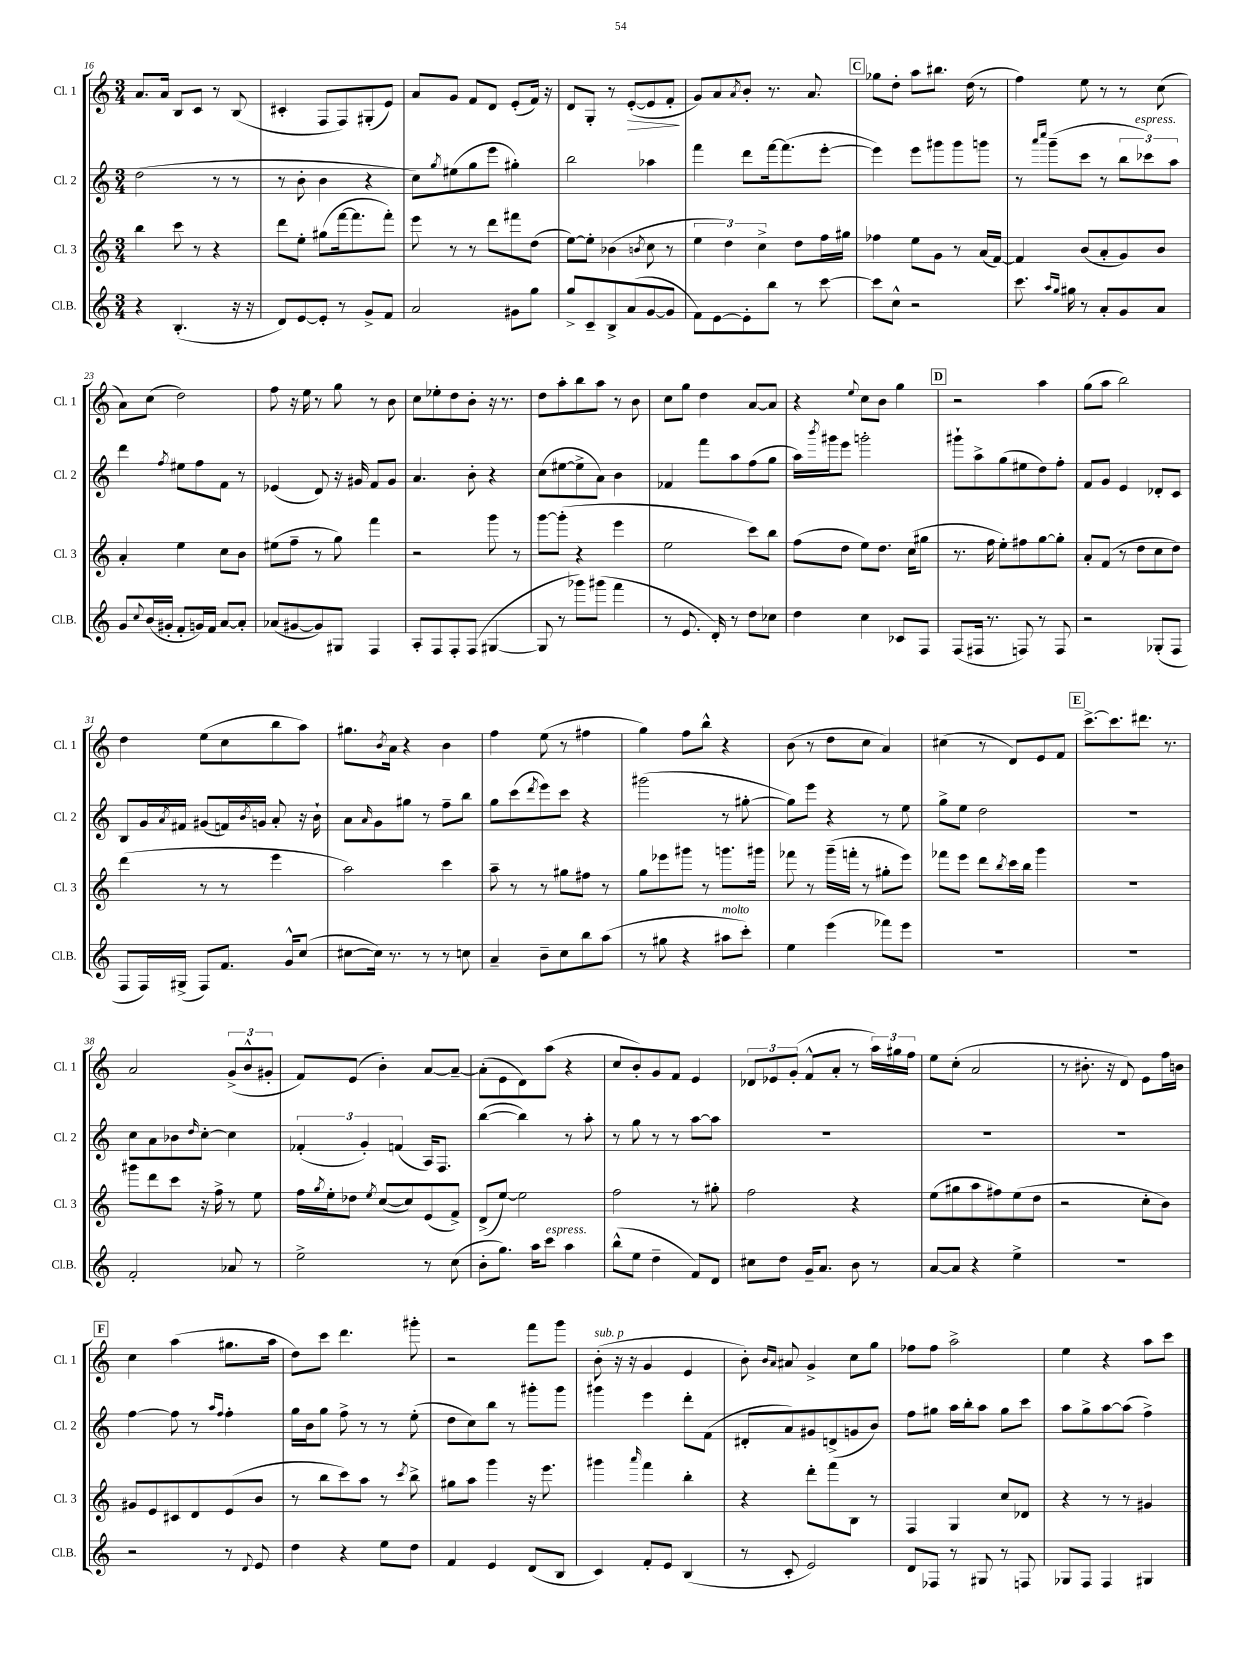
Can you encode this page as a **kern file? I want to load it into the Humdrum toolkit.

**kern	**kern	**kern	**kern
*staff4	*staff3	*staff2	*staff1
*clefG2	*clefG2	*clefG2	*clefG2
*k[]	*k[]	*k[]	*k[]
*M3/4	*M3/4	*M3/4	*M3/4
4r	4bb	(2dd	8.a
.	.	.	16a
(4.B'	8ccc	.	8B
.	8r	.	8c
.	4r	8r	8r
16r	.	8r	(8B
16r	.	.	.
=	=	=	=
8d)	8ddd	8r	4c#'
[8e	8ee'	8b'	.
8e']	(8gg#	4b	8F
8r	[16fff	.	8F)
.	8.fff]	.	.
8g^	.	4r	(8G#'
8f	8fff')	.	8e)
=	=	=	=
2a	8eee	8cc)	8a
.	.	8qgg	.
.	8r	(8ee#	8g
.	8r	8gg	8f
.	8ddd	8eee	8d
8g#	8fff#	4gg#')	(8e'
8gg	(8dd	.	16f)
.	.	.	16r
=	=	=	=
8gg^	[8ee)	2bb	8d
8c~	8ee']	.	8G'
8B^	(4b-	.	8r
(8a	.	.	([8e'
.	8qb	.	.
[8g	8cc	4aa-	8e]
8g]	8r	.	8f'
=	=	=	=
8f)	6ee	4fff	8g)
[8e	.	.	8a
.	6dd)	.	.
.	.	.	8qa
8e']	.	8ddd	8b'
.	6cc^	.	.
8bb	.	[16fff	8.r
.	.	(8.fff]	.
8r	8dd	.	.
.	.	.	8.a
[8ccc	16ff	[8eee'	.
.	16gg#	.	.
=	=	=	=
8ccc]	4ff-	4eee])	8gg-
8cc^^	.	.	8dd'
2r	8ee	8eee	8aa
.	8g	8ggg#	8.bb#
.	8r	8ggg#	.
.	.	.	(16dd
.	(16a	8ggg	8r
.	[16f)	.	.
=	=	=	=
8.ccc	4f]	8r	4ff)
.	.	16qqaaa	.
.	.	16qqcccc	.
.	.	(8ggg~	.
16qqaa	.	.	.
16qqgg	.	.	.
16gg#	.	.	.
8r	(8b	8ccc	8ee
8a'	8a'	8r	8r
8g	8g)	12bb	8r
.	.	12ccc-)	.
8a	8b	.	(8cc
.	.	12aa	.
=	=	=	=
8g	4a'	4ddd	8a)
8qqcc	.	.	.
(16b	.	.	(8cc
16g#'	.	.	.
.	.	8qff	.
8f'	4ee	8ee#	2dd)
16g)	.	8ff	.
16f	.	.	.
[8a	8cc	8f	.
8a']	8b	8r	.
=	=	=	=
(8a-	(8ee#	(4e-	8ff
[8g#	8ff~	.	16r
.	.	.	16ee
8g#])	8r	8d)	8r
8G#	8gg)	16r	8gg
.	.	16g#	.
4F	4fff	8f	8r
.	.	8g#	8b
=	=	=	=
8A'	2r	4.a	8cc
8F	.	.	8ee-'
8F'	.	.	8dd
(8F	.	8b'	8b'
[4G#	8ggg	4r	16r
.	.	.	8.r
.	8r	.	.
=	=	=	=
8G#]	[8ggg	(8cc	8dd
8r	(8ggg']	[8ee#	8aa'
8ggg-)	4r	8ee#^]	8bb
(8ggg#	.	8a)	8aa
4fff	4eee	4b	8r
.	.	.	8b
=	=	=	=
8r	2ee	4f-	8cc
8.e	.	.	8gg
.	.	8fff	4dd
16d')	.	.	.
8r	.	8aa	.
8dd	8ccc)	(8ff	[8a
8cc-	8bb	8gg	8a]
=	=	=	=
4dd	(8ff	16aa)	4r
.	.	8qbbb	.
.	.	16ggg#	.
.	8dd	8eee	.
.	.	.	8qqee
4cc	8ee)	2ggg'	8cc
.	8.dd	.	8b
8c-	.	.	4gg
.	(16cc	.	.
8F	8gg#	.	.
=	=	=	=
(8F	8.r	8ggg#`	2r
16F#	.	8aa^	.
8.r	16ff	.	.
.	8ee')	(8gg	.
8F)	8ff#	8ee#	.
8r	[8gg	8dd)	4aa
8F	8gg']	8ff'	.
=	=	=	=
2r	8a'	8f	(8gg
.	(8f	8g	8aa
.	8r	4e	2bb)
.	8dd	.	.
(8G-'	8cc	8d-'	.
8F	8dd)	8c	.
=	=	=	=
8F	(4ddd	8B	4dd
16F)	.	16g	.
.	.	8qa	.
(16G#^	.	16f#	.
8F)	8r	(8g#	(8ee
8.f	8r	16f)	8cc
.	.	8qb	.
.	.	16g	.
.	4eee	8a'	8bb
16g^^	.	.	.
(8cc	.	16r	8aa)
.	.	16b`	.
=	=	=	=
[8cc#	2aa)	8a	8.gg#
.	.	16qqa	.
16cc#])	.	8g	.
.	.	.	8qb
8.r	.	.	16a
.	.	8gg#	4r
8r	.	8r	.
8r	4ccc	8ff~	4b
8cc	.	8bb	.
=	=	=	=
4a~	8aa~	8gg	4ff
.	8r	(8ccc	.
.	.	8qddd	.
8b~	8r	8eee)	(8ee
8cc	8gg#	8ccc	8r
8bb	8ff#	4r	4ff#
(8aa	8r	.	.
=	=	=	=
8r	8gg	(2ggg#	4gg)
8gg#	8eee-	.	.
4r	8ggg#	.	8ff
.	8r	.	8bb^^
8aa#	8.ggg	8r	4r
8ccc')	.	[8gg#'	.
.	16ggg#	.	.
=	=	=	=
4ee	8fff-	8gg#])	(8b
.	8r	8eee	8r
(4eee	(16ggg~	4r	8dd
.	16fff'	.	.
.	8r	.	8cc
8fff-)	8gg#'	8r	4a)
8eee	8eee)	8ee	.
=	=	=	=
2.r	8fff-	8gg^	(4cc#
.	8eee	8ee	.
.	8ddd	2dd	8r
.	8qbb	.	.
.	16ccc	.	8d)
.	16bb	.	.
.	4ggg	.	8e
.	.	.	8f
=	=	=	=
2.r	2.r	2.r	[8.ccc^
.	.	.	8.ccc]
.	.	.	8.ddd#
.	.	.	8.r
=	=	=	=
2f'	8ggg#	8cc	2a
.	8ddd	8a	.
.	8ccc	8b-	.
.	.	16qqdd	.
.	16r	[8cc'	.
.	16ff^	.	.
8a-	8r	4cc]	(12g^
.	.	.	12b^^
8r	8ee	.	.
.	.	.	12g#'
=	=	=	=
2ee^	16ff	(6f-'	8f)
.	8qgg	.	.
.	16ee'	.	.
.	8dd-	.	(8e
.	.	6g')	.
.	8qee	.	.
.	([8cc	.	4b')
.	.	(6f	.
.	8cc])	.	.
8r	(8e	16A)	[8a
.	.	8.F	.
(8cc	8f^)	.	8a~_
=	=	=	=
8b'	(8d^	([4bb	(8a']
8.gg)	[8ee)	.	8e
.	2ee]	4bb])	8d)
16aa	.	.	.
8ccc	.	.	(8aa
4aa	.	8r	4r
.	.	8aa'	.
=	=	=	=
(8bb^^	2ff	8r	8cc
8ee	.	8gg	8b')
4dd~	.	8r	8g
.	.	8r	8f
8f)	8r	[8aa	4e
8d	8gg#'	8aa]	.
=	=	=	=
8cc#	2ff	2.r	12d-
.	.	.	12e-
8dd	.	.	.
.	.	.	(12g'
16g~	.	.	8f^^
8.a	.	.	.
.	.	.	8a'
8b	4r	.	8r
8r	.	.	24aa)
.	.	.	24gg#
.	.	.	24ff
=	=	=	=
[8a	(8ee	2.r	8ee
8a]	8gg#	.	(8cc'
4r	8aa	.	2a
.	8ff#)	.	.
4ee^	(8ee	.	.
.	8dd	.	.
=	=	=	=
2.r	2r	2.r	8r
.	.	.	8.b#'
.	.	.	16r
.	.	.	8d)
.	8cc'	.	8e
.	8b)	.	16ff
.	.	.	16b
=	=	=	=
2r	8g#	[4ff	4cc
.	8e	.	.
.	8c#	8ff]	(4aa
.	8d	8r	.
.	.	16qqaa	.
.	.	16qqff	.
8r	(8e	4ff'	8.gg#
8qqd	.	.	.
8e	8b	.	.
.	.	.	16aa
=	=	=	=
4dd	8r	16gg	8dd)
.	.	16b	.
.	8bb	8gg	8ccc
4r	8ccc)	8ff^	4.ddd
.	8aa	8r	.
8ee	8r	8r	.
.	8qccc	.	.
8dd	8bb^	(8ee'	8ggg#'
=	=	=	=
4f	8gg#	8dd	2r
.	8aa	8cc)	.
4e	4ggg	8bb	.
.	.	8r	.
(8d	16r	8ggg#'	8fff
.	8.eee	.	.
8B	.	8ggg#	8ggg
=	=	=	=
4c)	4ggg#	4ggg#	(8b'
.	.	.	16r
.	.	.	16r
.	16qqaaa	.	.
8f'	4fff	4eee	4g
8e	.	.	.
(4B	4bb'	8ddd'	4e
.	.	(8f	.
=	=	=	=
8r	4r	8d#'	8b')
.	.	.	16qqb
.	.	.	16qqa
8c'	.	8a)	8a#
2e)	8ddd'	8g#	4g^
.	8fff	(8d^	.
.	8B	8g	8cc
.	8r	8b)	8gg
=	=	=	=
8d	4F	8ff	8ff-
8F-	.	8gg#	8ff-
8r	4G	16aa	2aa^
.	.	16bb'	.
8G#	.	8aa	.
8r	8cc	8gg#	.
8F	8d-	8ccc	.
=	=	=	=
8G-	4r	8aa	4ee
8F	.	8gg^	.
4F	8r	[8aa	4r
.	8r	(8aa]	.
4G#	4g#	4ff^)	8aa
.	.	.	8ccc
==	==	==	==
*-	*-	*-	*-
